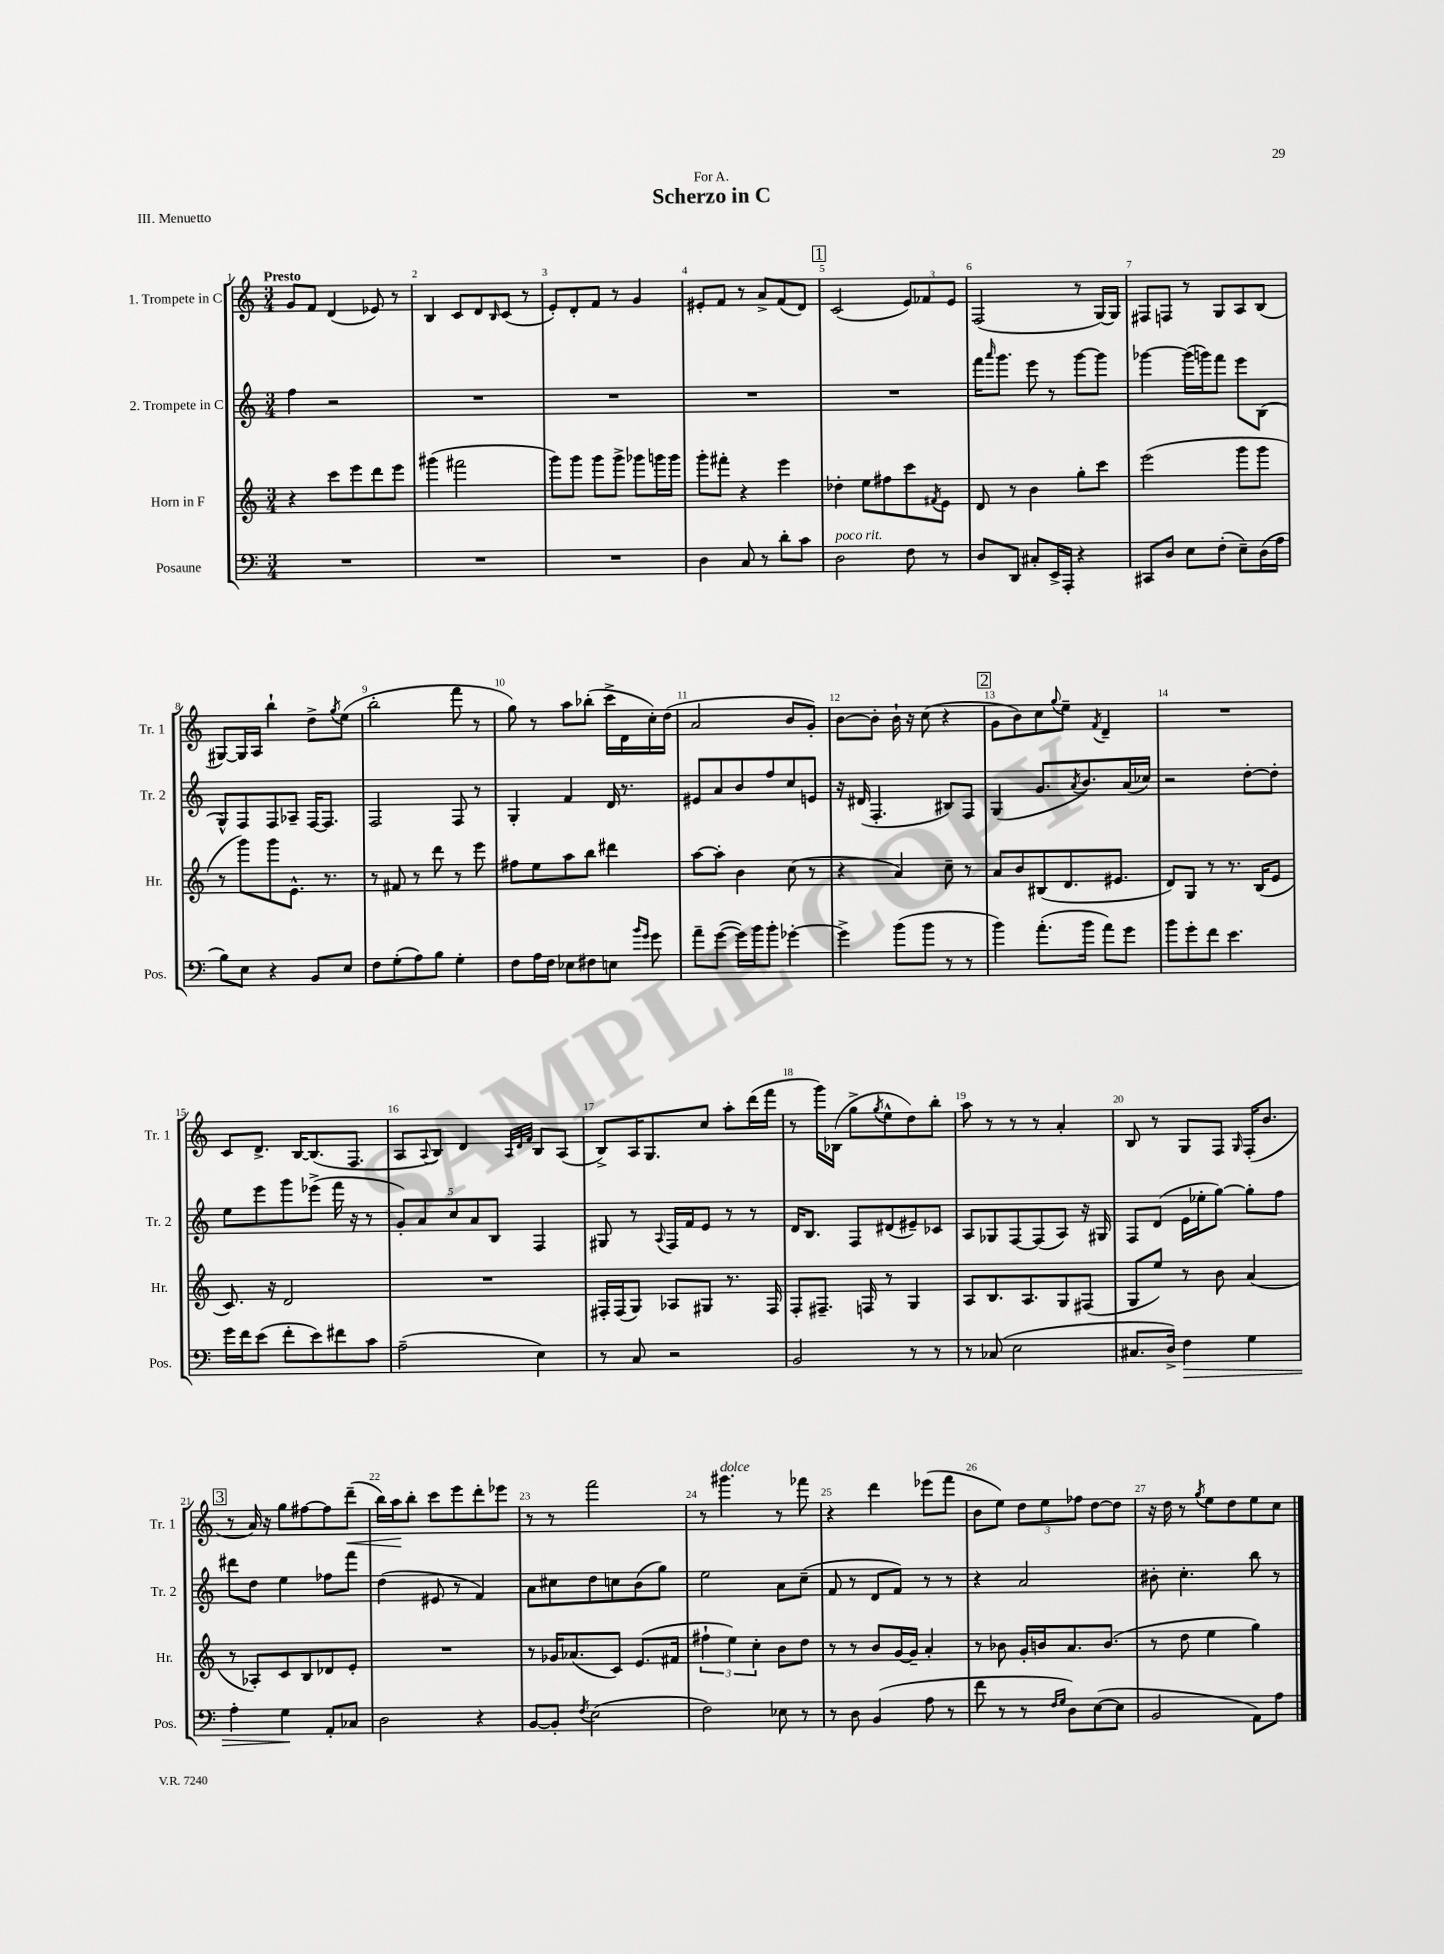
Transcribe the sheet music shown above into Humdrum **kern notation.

**kern	**dynam	**kern	**kern	**kern	**dynam
*part4	*part4	*part3	*part2	*part1	*part1
*staff4	*staff4	*staff3	*staff2	*staff1	*staff1
*I"Posaune	*	*I"Horn in F	*I"2. Trompete in C	*I"1. Trompete in C	*
*I'Pos.	*	*I'Hr.	*I'Tr. 2	*I'Tr. 1	*
*clefF4	*	*clefG2	*clefG2	*clefG2	*
*k[]	*	*k[]	*k[]	*k[]	*
*M3/4	*	*M3/4	*M3/4	*M3/4	*
=1	=1	=1	=1	=1	=1
!	!	!	!	!LO:TX:a:B:t=Presto	!
2.r	.	4r	4ff\	8g/L	.
.	.	.	.	8f/J	.
.	.	8ccc\L	2r	(4d/	.
.	.	8eee\	.	.	.
.	.	8ddd\	.	8e-X/)	.
.	.	8eee\J	.	8r	.
=2	=2	=2	=2	=2	=2
2.r	.	(4ggg#X\	2.r	4B/	.
.	.	2fff#X\	.	8c/L	.
.	.	.	.	8d/	.
.	.	.	.	16qqB/	.
.	.	.	.	(8c/J	.
.	.	.	.	8r	.
=3	=3	=3	=3	=3	=3
2.r	.	8ggg\L)	2.r	8e'/L)	.
.	.	8ggg\J	.	8d'/	.
.	.	8ggg\L	.	8f/J	.
.	.	8ggg^\J	.	8r	.
.	.	8ggg-X\L	.	4g/	.
.	.	16gggn\L	.	.	.
.	.	16ggg\JJ	.	.	.
=4	=4	=4	=4	=4	=4
4D\	.	8ggg'\L	2.r	8e#X'/L	.
.	.	8fff#X'\J	.	8f/J	.
8C/	.	4r	.	8r	.
8r	.	.	.	8a^/L	.
8d'\L	.	4eee\	.	(8f/	.
8c\J	.	.	.	8d/J)	.
!!LO:REH:place=s1:t=1
=5	=5	=5	=5	=5	=5
!LO:TX:a:i:t=poco rit.	!	!	!	!	!
2D\	.	4dd-X'\	2.r	(2c/	.
.	.	8ee\L	.	.	.
.	.	8ff#X\	.	.	.
8F\	.	8ccc\	.	12e/L)	.
.	.	.	.	12f-X/	.
.	.	8qf#X/	.	.	.
8r	.	8e\J	.	.	.
.	.	.	.	12e/J	.
=6	=6	=6	=6	=6	=6
8D/L	.	8d/	16fff\KL	(2F/	.
.	.	.	16qqaaa/	.	.
.	.	.	8.ggg\J	.	.
8DD/J	.	8r	.	.	.
8C#X'/L	.	4b\	8eee\	.	.
16EE^/L	.	.	8r	.	.
16AAA'/JJ	.	.	.	.	.
4r	.	8gg'\L	[8ggg\L	8r	.
.	.	8ccc\J	8ggg\J]	[16G/LL)	.
.	.	.	.	16G/JJ]	.
=7	=7	=7	=7	=7	=7
8CC#X/L	.	(2eee\	[4ggg-X\	8F#X/L	.
8D/J	.	.	.	8Fn/J	.
8E\L	.	.	(16ggg-\LL]	8r	.
.	.	.	16gggn\J)	.	.
(8F'\J	.	.	8fff\J	8G/L	.
8E~\L)	.	8ggg\L	8eee\L	8A/	.
(16D\L	.	8ggg\J	(8B\J	(8B/J	.
16A\JJ	.	.	.	.	.
!!LO:LB:g=z
=8	=8	=8	=8	=8	=8
8B\L)	.	8r	8G^^/L)	[8G#X/L)	.
8E\J	.	8ggg\L)	8F/	16G#/L]	.
.	.	.	.	16A/JJ	.
4r	.	8ggg\	8F/	4bb`\	.
.	.	8.e^^\J	8A-X~/J	.	.
8BB/L	.	.	[16F/KL	8dd^\L	.
.	.	8.r	8.F/J]	.	.
.	.	.	.	8qgg/	.
8E/J	.	.	.	(8ee\J	.
=9	=9	=9	=9	=9	=9
8F\L	.	8r	2F/	2bb'\	.
(8G'\	.	8f#X/	.	.	.
8A\)	.	8r	.	.	.
8B\J	.	8ddd\	.	.	.
4G'\	.	8r	8F/	8fff\	.
.	.	8eee\	8r	8r	.
=10	=10	=10	=10	=10	=10
8F\L	.	8ff#X\L	4G'/	8gg\)	.
16A\L	.	8ee\	.	8r	.
16F\JJ	.	.	.	.	.
8E-X\L	.	8aa\	4f/	8aa\L	.
8F#X\	.	8bb\J	.	(8bb-X'\J	.
8En\J	.	4ddd#X\	16d/	16ccc^\LL	.
.	.	.	8.r	16d\	.
16qqb/LL	.	.	.	.	.
16qqg/JJ	.	.	.	.	.
8g\	.	.	.	16cc'\)	.
.	.	.	.	(16dd\JJ	.
=11	=11	=11	=11	=11	=11
8a~\L	.	[8aa\L	8e#X/L	2a/	.
([8g\J	.	8aa'\J]	8a/	.	.
16g\LL])	.	4b\	8b/	.	.
16b\J	.	.	.	.	.
8b'\J	.	.	8ff/	.	.
[4g-X'\	.	(8cc\	8cc/	8b/L	.
.	.	8r	8en/J	8g'/J)	.
=12	=12	=12	=12	=12	=12
4g-^\]	.	4r	16r	[8b\L	.
.	.	.	(16d#X/	.	.
.	.	.	4.F'/	8b'\J]	.
(8b\L	.	4a/)	.	16b`\	.
.	.	.	.	16r	.
8b\J	.	.	.	(8cc\	.
8r	.	8cc~\	8B#X/L)	4r	.
8r	.	8r	8F/J	.	.
!!LO:REH:place=s1:t=2
=13	=13	=13	=13	=13	=13
4b\)	.	8a/L	(4G/	8g\L	.
.	.	8b/	.	8b\)	.
(8.a'\L	.	(8B#X/	8.g/L	8cc\	.
.	.	.	.	8qqgg/	.
.	.	8.d/	.	8ee~\J	.
.	.	.	8qa/	.	.
16b\Jk	.	.	8.b/)	.	.
.	.	.	.	8qf/	.
8a\L)	.	.	.	4d~/	.
.	.	8.e#X/J	.	.	.
8g\J	.	.	(16a/L	.	.
.	.	.	16cc-X/JJ)	.	.
=14	=14	=14	=14	=14	=14
8b\L	.	8d/L)	2r	2.r	.
8g'\	.	8G/J	.	.	.
8f\J	.	8r	.	.	.
4.e\	.	8.r	.	.	.
.	.	.	[8dd'\L	.	.
.	.	(16B/KL	.	.	.
.	.	8e/J	8dd'\J]	.	.
!!LO:LB:g=z
=15	=15	=15	=15	=15	=15
16g\LL	.	8.c/)	8ee\L	8c/L	.
16f\J	.	.	.	.	.
(8e\J	.	.	8eee\	8.d^/J	.
.	.	16r	.	.	.
8f'\L	.	2d/	8ggg\	.	.
.	.	.	.	[16B/KL	.
8e\)	.	.	(8eee-X^\J	(8.B/]	.
8f#X\	.	.	16fff\	.	.
.	.	.	16r	8.F/J	.
8c\J	.	.	8r	.	.
=16	=16	=16	=16	=16	=16
(2A~\	.	2.r	10g'/L)	8A/L	.
.	.	.	10a/	.	.
.	.	.	.	8qqA/	.
.	.	.	.	8B/J)	.
.	.	.	10cc/	.	.
.	.	.	.	4d/	.
.	.	.	10a/	.	.
.	.	.	10B/J	.	.
.	.	.	.	32qqA/LLL	.
.	.	.	.	32qqd/	.
.	.	.	.	32qqf/JJJ	.
4E\)	.	.	4F/	8B/L	.
.	.	.	.	(8A/J	.
=17	=17	=17	=17	=17	=17
8r	.	16F#X'/LL	8G#X/	8B^/L)	.
.	.	(16F#/J	.	.	.
8C/	.	8G/J)	8r	16A/K	.
.	.	.	.	8.G/	.
.	.	.	8qqA/	.	.
2r	.	8A-X/L	16F/LL	.	.
.	.	.	16f/J	.	.
.	.	8G#X/J	8e/J	8cc/J	.
.	.	8.r	8r	8aa'\L	.
.	.	.	8r	(16ddd\L	.
.	.	16F#/	.	16fff\JJ	.
=18	=18	=18	=18	=18	=18
2BB/	.	8F'/L	16d/KL	8r	.
.	.	.	8.B/J	.	.
.	.	8.F#X~/J	.	16ggg\LL)	.
.	.	.	.	(16B-X\JJ	.
.	.	.	8F/L	8gg^\L	.
.	.	16Fn/	.	.	.
.	.	.	.	8qgg/	.
.	.	8r	(8d#X/	8ee^^\	.
8r	.	4G/	8e#X~/)	8dd\)	.
8r	.	.	8c-X/J	8bb'\J	.
=19	=19	=19	=19	=19	=19
8r	.	8A/L	8A/L	8aa\	.
(8C-X/	.	8.B/	8G-X/	8r	.
2E\	.	.	[8F/	8r	.
.	.	8.A/	.	.	.
.	.	.	(8F/]	8r	.
.	.	8G/	8A/J)	4a'/	.
.	.	(8F#X/J	16r	.	.
.	.	.	16G#X/	.	.
=20	=20	=20	=20	=20	=20
8.C#X/L	.	8G/L	8F/L	8B/	.
.	.	8ee/J)	(8d/J	8r	.
16D^/Jk)	.	.	.	.	.
!	!LO:HP:b	!	!	!	!
4F\	>	8r	16e\LL	8G/L	.
.	.	.	16ee-X'\J	.	.
.	.	8b\	[8gg\J)	8F/J	.
.	.	.	.	16qqG/	.
4G\	.	(4a/	8gg'\L]	(16F'/KL	.
.	.	.	.	8.b/J	.
.	.	.	8ff\J	.	.
!!LO:LB:g=z
!!LO:REH:place=s1:t=3
=21	=21	=21	=21	=21	=21
4A'\	.	8r	8ddd#X\L	8r	.
.	.	8A-X'/L)	8dd\J	16a/)	.
.	.	.	.	16r	.
4G\	.	8c/	4ee\	8gg\L	.
.	.	8B/	.	[8ff#X\	.
8AA'/L	]	8d-X/	8ff-X\L	8ff#\]	.
!	!	!	!	!	!LO:HP:b
8C-X/J	.	8e'/J	8fff\J	(8ddd~\J	<
=22	=22	=22	=22	=22	=22
2D\	.	2.r	(4dd\	16bb\LL)	.
.	.	.	.	16aa\J	.
.	.	.	.	8bb'\J	[
.	.	.	8e#X/	8ccc\L	.
.	.	.	8r	8eee\	.
4r	.	.	4f/)	8ddd'\	.
.	.	.	.	8eee-X\J	.
=23	=23	=23	=23	=23	=23
[8BB/L	.	8r	8a\L	8r	.
8BB'/J]	.	16g-X/KL	8cc#X\	8r	.
.	.	(8.a-X/	.	.	.
8qF/	.	.	.	.	.
(2E\	.	.	8dd\	2fff\	.
.	.	8c/J)	8ccn\	.	.
.	.	(8.e/L	(8b\	.	.
.	.	.	8gg\J)	.	.
.	.	16f#X/Jk	.	.	.
=24	=24	=24	=24	=24	=24
2F\)	.	6ff#X`\	2ee\	8r	.
!	!	!	!	!LO:TX:a:i:t=dolce	!
.	.	.	.	4.ggg#X\	.
.	.	6ee\)	.	.	.
.	.	6cc'\	.	.	.
8E-X\	.	8b\L	8a\L	8r	.
8r	.	8dd\J	(8cc~\J	8fff-X\	.
=25	=25	=25	=25	=25	=25
8r	.	8r	8f/	4r	.
8D\	.	8r	8r	.	.
(4BB/	.	8b/L	8d/L	4ddd\	.
.	.	[16g/L	8f/J)	.	.
.	.	16g~/JJ]	.	.	.
8A\	.	4a'/	8r	(8eee-X\L	.
8r	.	.	8r	8fff\J	.
=26	=26	=26	=26	=26	=26
8f\	.	8r	4r	8b\L	.
8r	.	8b-X\	.	8ee\J)	.
8r	.	16g'/LL	2a/	12dd\L	.
.	.	16bn/J	.	.	.
.	.	.	.	12ee\	.
16qqF/LL	.	.	.	.	.
16qqG/JJ	.	.	.	.	.
8D\L)	.	8.a/	.	.	.
.	.	.	.	12ff-X\J	.
([8E\	.	.	.	[8dd\L	.
.	.	(8.b/J	.	.	.
8E\J]	.	.	.	8dd\J]	.
=27	=27	=27	=27	=27	=27
2BB/	.	8r	8b#X'\	16r	.
.	.	.	.	16dd\	.
.	.	8dd\	4.cc'\	8r	.
.	.	.	.	8qgg/	.
.	.	4ee\	.	8ee\L	.
.	.	.	.	8dd\	.
8AA\L)	.	4gg\)	8bb\	8ee\	.
8A\J	.	.	8r	8cc\J	.
==	==	==	==	==	==
*-	*-	*-	*-	*-	*-
